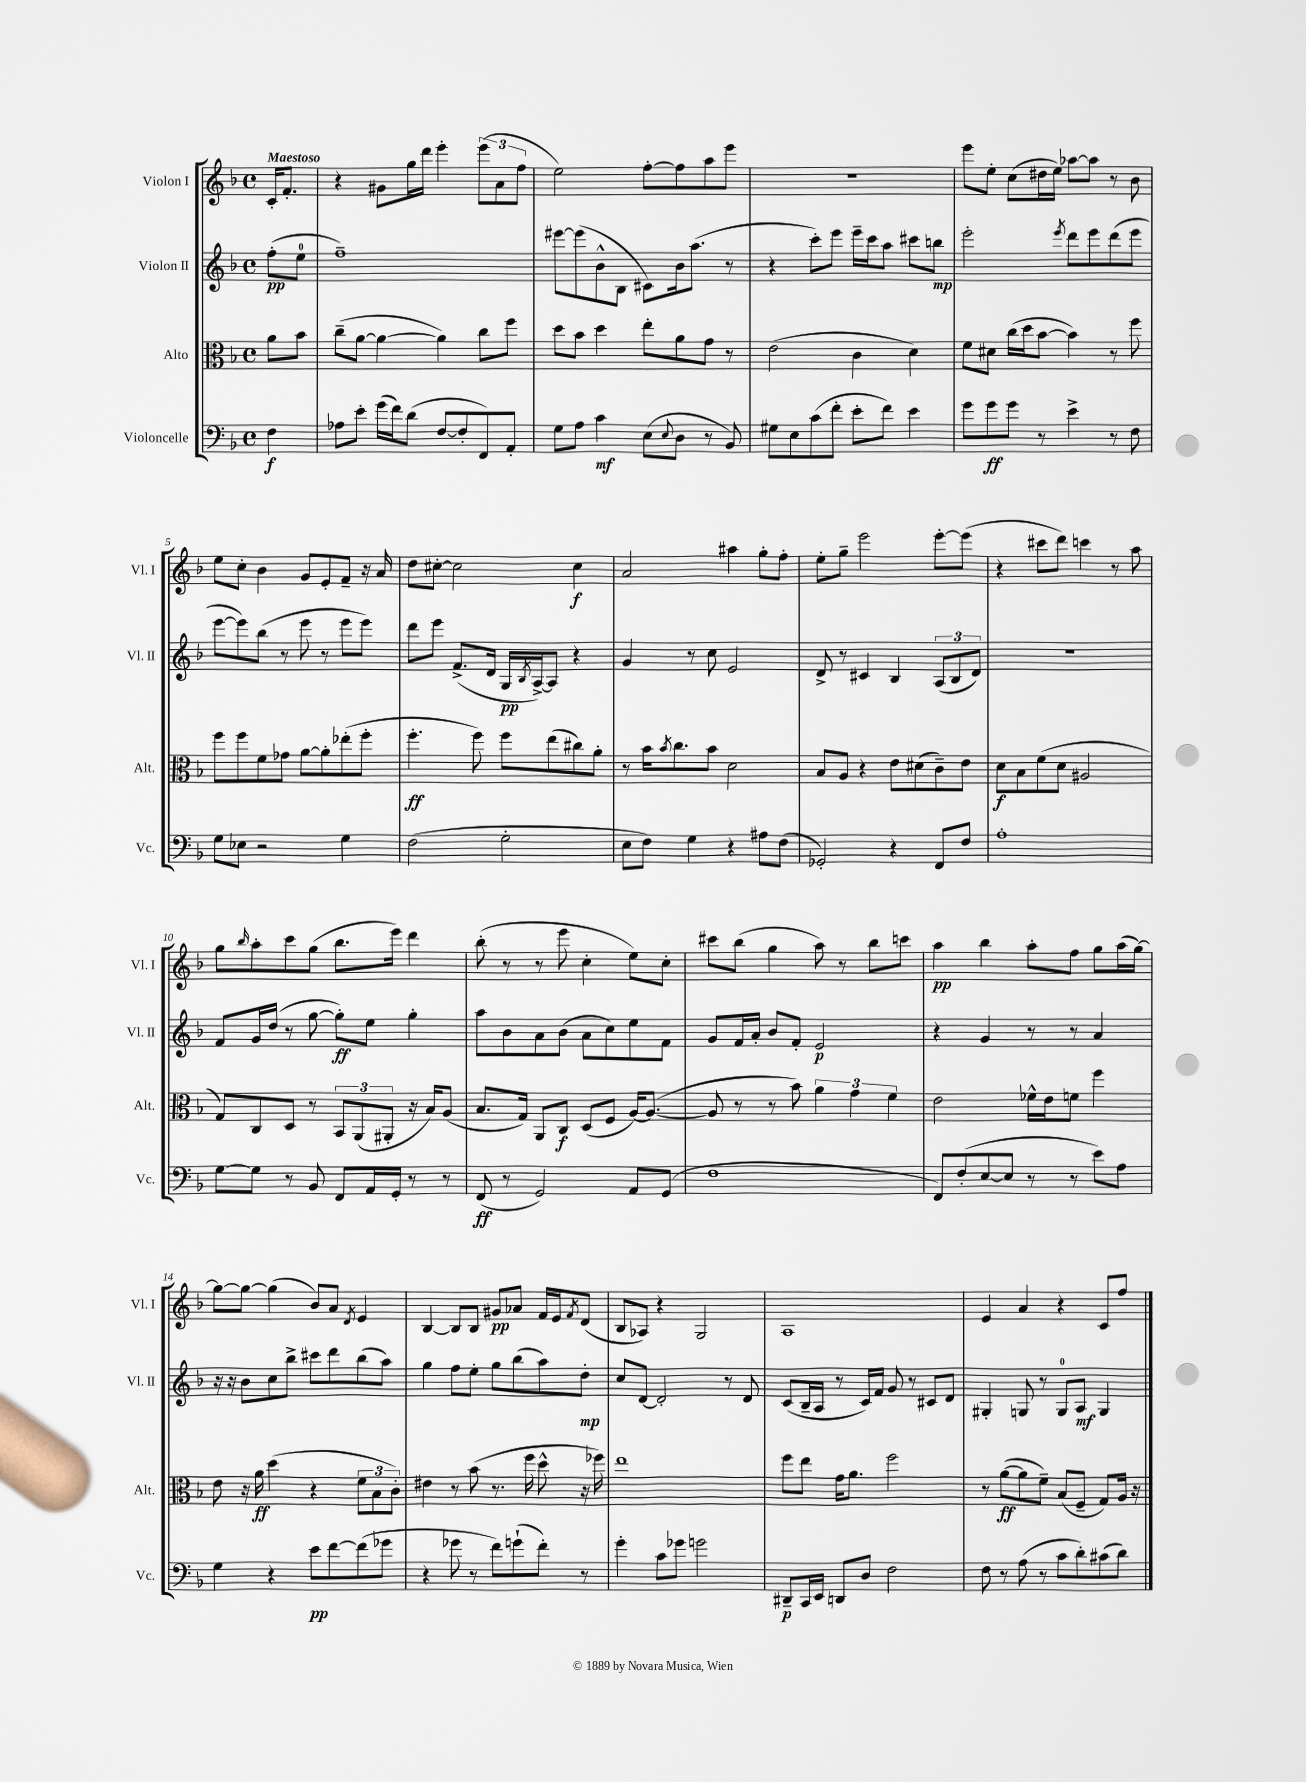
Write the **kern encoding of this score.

**kern	**kern	**kern	**kern
*staff4	*staff3	*staff2	*staff1
*clefF4	*clefC3	*clefG2	*clefG2
*k[b-]	*k[b-]	*k[b-]	*k[b-]
*M4/4	*M4/4	*M4/4	*M4/4
*met(c)	*met(c)	*met(c)	*met(c)
4F\	8a\L	(8ff'\L	16c'/LK
.	.	.	8.f'/J
.	8b-\J	8ee\J	.
=	=	=	=
8A-\L	(8cc~\L	1ff~)	4r
8e'\J	[8a\J	.	.
(16g\LL	4a\_	.	8g#\L
16f\J)	.	.	.
(8d\J	.	.	16gg\L
.	.	.	16ddd\JJ
[8F/L	4a\])	.	4eee'\
8F'/]	.	.	.
8FF/)	8cc\L	.	(12eee\L
.	.	.	12a\
8AA'/J	8ff\J	.	.
.	.	.	12ff\J
=	=	=	=
8G\L	8dd\L	[8eee#\L	2ee\)
8A\J	8b-\J	(8eee#\]	.
4c\	4dd\	8b-^^\	.
.	.	8B-\J	.
(8E\L	8ee'\L	8c#\L)	[8ff'\L
8qqE/	.	.	.
8D\J	8a\	16b-\k	8ff\]
.	.	(8.aa\J	.
8r	8g\J	.	8aa\
8BB-/)	8r	8r	8eee\J
=	=	=	=
8G#\L	(2e\	4r	1r
8E\	.	.	.
(8c\	.	8ccc'\L)	.
8f'\J	.	8eee\J	.
8e'\L	4c\	16eee~\LL	.
.	.	16ccc\J	.
8f\J)	.	8aa\J	.
4e\	4d\)	8ccc#\L	.
.	.	8bb\J	.
=	=	=	=
8g\L	8f\L	2eee'\	8eee\L
8g\	8d#\J	.	8ee'\J
8g\J	(16cc\LL	.	(8cc\L
.	16dd\J	.	.
8r	[8b-\J	.	16dd#\L
.	.	.	16ee\JJ)
.	.	8qeee/	.
4e^\	4b-\])	8ddd\L	[8aa-\L
.	.	8eee\	8aa-\]J
8r	8r	(8ddd\	8r
8F\	8ff\	8eee\J	8b-\
=	=	=	=
8G\L	8ff\L	[8eee\L	8ee\L
8E-\J	8ff\	8eee\])	8cc'\J
2r	8f\	(8bb-\J	4b-\
.	8g-\J	8r	.
.	[8a\L	8eee\	8g/L
.	8a'\]	8r	8e'/
4G\	(8ee-'\	8eee\L	8f~/J
.	8ff'\J	8eee\J)	16r
.	.	.	16a/
=	=	=	=
(2F\	4.ff'\	8ddd\L	8dd\L
.	.	8eee\J	[8cc#'\J
.	.	(8.f^/L	2cc#\]
.	8ff\)	.	.
.	.	16d/Jk	.
2G'\	8ff\L	16G/LL	.
.	.	8qB-/	.
.	.	[16A^/J)	.
.	(8ee\	8A/]J	.
.	8cc#\)	4r	4cc#\
.	8a'\J	.	.
=	=	=	=
8E\L	8r	4g/	2a/
8F\J)	16b-\LK	.	.
.	8qb-/	.	.
.	8.cc\	.	.
4G\	.	8r	.
.	8b-\J	8cc\	.
4r	2d\	2e/	4aa#\
8A#\L	.	.	8gg'\L
(8F\J	.	.	8ff'\J
=	=	=	=
2GG-'/)	8B-/L	8d^/	8ee'\L
.	8A/J	8r	8gg~\J
.	4r	4c#/	2eee\
4r	8e\L	4B-/	.
.	(8d#\	.	.
8FF/L	8c~\)	(12A/L	[8eee'\L
.	.	12B-/	.
8F/J	8e\J	.	(8eee\]J
.	.	12d/J)	.
=	=	=	=
1A'	8d\L	1r	4r
.	8B-\	.	.
.	(8f\	.	8ccc#\L
.	8d\J	.	8ddd\J)
.	2A#/	.	4ccc\
.	.	.	8r
.	.	.	8aa\
=	=	=	=
[8G\L	8G/L)	8f/L	8gg\L
.	.	.	16qqbb-/
8G\]J	8C/	16g/L	8aa'\
.	.	(16dd/JJ	.
8r	8D/J	8r	8ccc\
8BB-/	8r	[8gg\	(8gg\J
8FF/L	12BB-/L	8gg'\]L)	8.bb-\L
.	(12AA/	.	.
16AA/L	.	8ee\J	.
.	12AA#'/J	.	.
16GG'/JJ	.	.	16eee\Jk)
8r	16r	4gg'\	4ddd\
.	16B-/LK)	.	.
8r	(8A/J	.	.
=	=	=	=
(8FF/	8.B-/L	8aa\L	(8bb-'\
8r	.	8b-\	8r
.	16G/Jk)	.	.
2GG/)	8AA/L	8a\	8r
.	8C/J	(8b-\J	8eee\
.	(8D/L	8a\L	4cc'\
.	8F/J	8cc\)	.
8AA/L	[16A/LK)	8ee\	8ee\L)
.	(8.A/_J	.	.
(8GG/J	.	8f\J	8cc'\J
=	=	=	=
1F	8A/]	8g/L	8ccc#\L
.	8r	16f/L	(8bb-\J
.	.	16a'/JJ	.
.	8r	8b-/L	4gg\
.	8b-\)	8f'/J	.
.	6a\	2e/	8aa\)
.	.	.	8r
.	6g\	.	.
.	.	.	8bb-\L
.	6f\	.	.
.	.	.	8ccc\J
=	=	=	=
8FF/L)	2e\	4r	4aa\
(8F'/	.	.	.
[8E/	.	4g/	4bb-\
8E/]J	.	.	.
8r	16f-^^\LL	8r	8aa'\L
.	16e\J	.	.
8r	8f\J	8r	8ff\J
8e\L)	4ff\	4a/	8gg\L
8A\J	.	.	(16aa\L
.	.	.	[16gg\JJ)
=	=	=	=
4G\	8e\	16r	8gg\_L
.	.	16r	.
.	16r	8b-\L	8gg\_J
.	16a\	.	.
4r	(4dd\	8cc\	(4gg\]
.	.	8bb-^\J	.
8e\L	4r	8ccc#\L	8b-/L)
[8f\	.	8ddd\	8a/J
.	.	.	8qd/
(8f\]	12f\L	(8bb-\	4e/
.	12B-\	.	.
8g-\J	.	8aa\J)	.
.	12c'\J)	.	.
=	=	=	=
4r	4e#\	4gg\	[4B-/
8g-\	8r	8ff\L	8B-/]L
8r	(8b-\	8ee'\J	8B-/J
8f\L)	8.r	8gg\L	8g#/L
(8g`\	.	(8bb-\	8a-/J
.	16ff\	.	.
8f'\J)	8dd^^\	8aa\)	16f/LL
.	.	.	16e/J
.	.	.	8qf/
8r	16r	8dd'\J	(8d/J
.	16ff-\)	.	.
=	=	=	=
4g'\	1ee	8cc/L	8B-/L
.	.	[8d/J	8A-/J)
8c\L	.	2d'/]	4r
8g-\J	.	.	.
2g\	.	.	2G/
.	.	8r	.
.	.	8d/	.
=	=	=	=
8DD#~/L	8ff\L	(8c/L	1A
16CC/L	8ee\J	16B-~/L	.
16EE/JJ	.	16A/JJ	.
8DD/L	16g\LK	8r	.
.	8.a\J	.	.
8D/J	.	16c/LL)	.
.	.	16f/JJ	.
2F\	2ff\	8g/	.
.	.	8r	.
.	.	8c#/L	.
.	.	8d/J	.
=	=	=	=
8F\	8r	4G#'/	4e/
8r	([8a\L	.	.
(8A\	8a\]	8G/	4a/
8r	8f~\J)	8r	.
8c\L	(8B-/L	8G/L	4r
8d'\)	8F~/J	8A/J	.
(8c#\	8G/L)	4G/	8c/L
8d\J)	16A/Jk	.	8ff/J
.	16r	.	.
==	==	==	==
*-	*-	*-	*-
